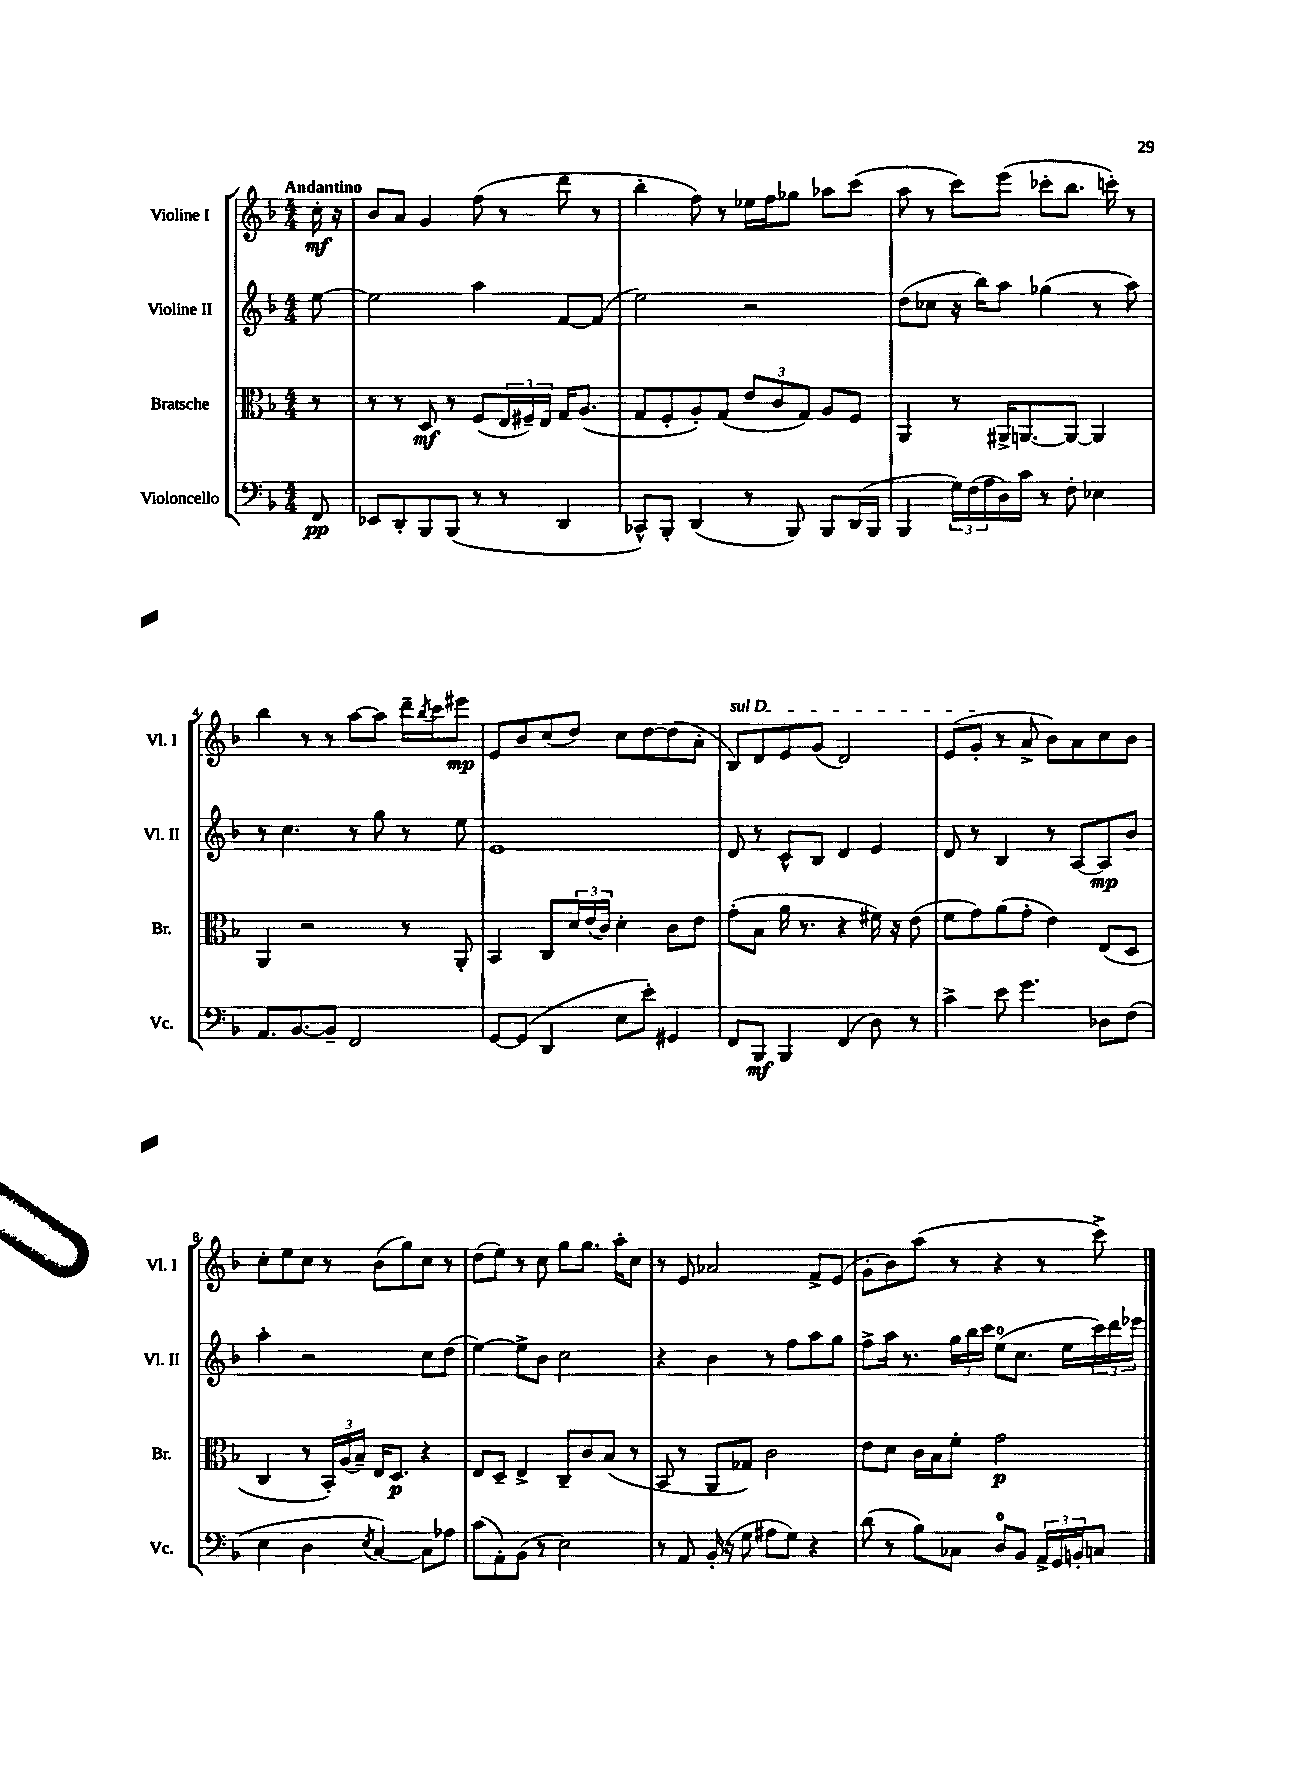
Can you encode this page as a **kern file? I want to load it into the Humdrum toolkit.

**kern	**dynam	**kern	**dynam	**kern	**dynam	**kern	**dynam
*part4	*part4	*part3	*part3	*part2	*part2	*part1	*part1
*staff4	*staff4	*staff3	*staff3	*staff2	*staff2	*staff1	*staff1
*I"Violoncello	*	*I"Bratsche	*	*I"Violine II	*	*I"Violine I	*
*I'Vc.	*	*I'Br.	*	*I'Vl. II	*	*I'Vl. I	*
*clefF4	*	*clefC3	*	*clefG2	*	*clefG2	*
*k[b-]	*	*k[b-]	*	*k[b-]	*	*k[b-]	*
*M4/4	*	*M4/4	*	*M4/4	*	*M4/4	*
=	=	=	=	=	=	=	=
!	!	!	!	!	!	!LO:TX:a:B:t=Andantino	!
8FF/	pp	8r	.	[8ee\	.	16cc'\	mf
.	.	.	.	.	.	16r	.
=1	=1	=1	=1	=1	=1	=1	=1
8EE-X/L	.	8r	.	2ee\]	.	8b-/L	.
8DD'/	.	8r	.	.	.	8a/J	.
8BBB-/	.	8D/	mf	.	.	4g/	.
(8BBB-/J	.	8r	.	.	.	.	.
8r	.	(8F/L	.	4aa\	.	(8ff\	.
8r	.	24E/L	.	.	.	8r	.
.	.	24F#X~/)	.	.	.	.	.
.	.	24E/JJ	.	.	.	.	.
4DD/	.	16G/KL	.	[8f/L	.	8ddd\	.
.	.	(8.A/J	.	.	.	.	.
.	.	.	.	(8f/J]	.	8r	.
=2	=2	=2	=2	=2	=2	=2	=2
8CC-X^^/L)	.	8G/L	.	2ee\)	.	4bb-'\	.
8BBB-'/J	.	8F'/	.	.	.	.	.
(4DD/	.	8A'/)	.	.	.	8ff\)	.
.	.	(8G/J	.	.	.	8r	.
8r	.	12e/L	.	2r	.	16ee-X\LL	.
.	.	.	.	.	.	16ff\J	.
.	.	12c/	.	.	.	.	.
8BBB-/)	.	.	.	.	.	8gg-X\J	.
.	.	12G/J)	.	.	.	.	.
8BBB-/L	.	8A/L	.	.	.	8aa-X\L	.
(16DD/L	.	8F/J	.	.	.	(8ccc\J	.
16BBB-/JJ	.	.	.	.	.	.	.
=3	=3	=3	=3	=3	=3	=3	=3
4BBB-/	.	4AA/	.	(8dd\L	.	8aa\	.
.	.	.	.	8cc-X\J	.	8r	.
24G\LL)	.	8r	.	16r	.	8ccc\L)	.
(24F\	.	.	.	.	.	.	.
.	.	.	.	16bb-\KL)	.	.	.
24A\	.	.	.	.	.	.	.
16D\)	.	16AA#X^/KL	.	8aa\J	.	(8eee\J	.
16c\JJ	.	[8.AAn/	.	.	.	.	.
8r	.	.	.	(4gg-X\	.	8ccc-X'\L	.
8F'\	.	8AA/J_	.	.	.	8.bb-\J	.
4E-X\	.	4AA/]	.	8r	.	.	.
.	.	.	.	.	.	16cccn'\)	.
.	.	.	.	8aa\)	.	8r	.
!!LO:LB:g=z
=4	=4	=4	=4	=4	=4	=4	=4
8.AA/L	.	4AA/	.	8r	.	4bb-\	.
.	.	.	.	4.cc\	.	.	.
[8.BB-/	.	.	.	.	.	.	.
.	.	2r	.	.	.	8r	.
8BB-~/J]	.	.	.	.	.	8r	.
2FF/	.	.	.	8r	.	[8aa\L	.
.	.	.	.	8gg\	.	8aa\J]	.
.	.	8r	.	8r	.	16ddd~\LL	.
.	.	.	.	.	.	8qbb-/	.
.	.	.	.	.	.	16ccc\J	.
.	.	8AA'/	.	8ee\	.	8eee#X\J	mp
=5	=5	=5	=5	=5	=5	=5	=5
[8GG/L	.	4BB-/	.	1e	.	8e/L	.
(8GG/J]	.	.	.	.	.	8b-/	.
4DD/	.	8C/L	.	.	.	(8cc/	.
.	.	24d/L	.	.	.	8dd/J)	.
.	.	(24e/	.	.	.	.	.
.	.	24c/JJ)	.	.	.	.	.
8E\L	.	4d'\	.	.	.	8cc\L	.
8e'\J)	.	.	.	.	.	[8dd\	.
4GG#X/	.	8c\L	.	.	.	(8dd\]	.
.	.	8e\J	.	.	.	8a'\J	.
=6	=6	=6	=6	=6	=6	=6	=6
!	!	!	!	!	!	!LO:TX:a:i:t=sul D	!
8FF/L	.	(8g'\L	.	8d/	.	8B-/L)	.
8BBB-/J	mf	8B-\J	.	8r	.	8d/	.
4BBB-/	.	16a\	.	8c^^/L	.	8e/	.
.	.	8.r	.	.	.	.	.
.	.	.	.	8B-/J	.	(8g/J	.
(4FF/	.	4r	.	4d/	.	2d/)	.
8D\)	.	16f#X\)	.	4e/	.	.	.
.	.	16r	.	.	.	.	.
8r	.	(8e\	.	.	.	.	.
=7	=7	=7	=7	=7	=7	=7	=7
4c^\	.	8f\L	.	8d/	.	(8e/L	.
.	.	8g\)	.	8r	.	8g'/J	.
8e\	.	(8a\	.	4B-/	.	8r	.
4.g\	.	8g'\J	.	.	.	8a^/	.
.	.	4e\)	.	8r	.	8b-\L)	.
.	.	.	.	[8A/L	.	8a\	.
8D-X\L	.	(8E/L	.	8A/]	mp	8cc\	.
(8F\J	.	8D/J	.	8b-/J	.	8b-\J	.
!!LO:LB:g=z
=8	=8	=8	=8	=8	=8	=8	=8
4E\	.	4C/	.	4aa'\	.	8cc'\L	.
.	.	.	.	.	.	8ee\	.
4D\	.	8r	.	2r	.	8cc\J	.
.	.	24BB-'/LL)	.	.	.	8r	.
.	.	(24A/	.	.	.	.	.
.	.	24B-~/JJ)	.	.	.	.	.
8qE/	.	.	.	.	.	.	.
[4C/)	.	16E/KL	.	.	.	(8b-\L	.
.	.	8.D/J	p	.	.	.	.
.	.	.	.	.	.	8gg\)	.
8C\L]	.	4r	.	8cc\L	.	8cc\J	.
8A-X\J	.	.	.	(8dd\J	.	8r	.
=9	=9	=9	=9	=9	=9	=9	=9
(8c\L	.	8E/L	.	[4ee\)	.	(8dd\L	.
8AA'\)	.	8D~/J	.	.	.	8ee\J)	.
(8BB-\J	.	4E^/	.	8ee^\L]	.	8r	.
8r	.	.	.	8b-\J	.	8cc\	.
2E\)	.	8C~/L	.	2cc\	.	8gg\L	.
.	.	8c/	.	.	.	8.gg\J	.
.	.	(8B-/J	.	.	.	.	.
.	.	.	.	.	.	16aa'\KL	.
.	.	8r	.	.	.	8cc\J	.
=10	=10	=10	=10	=10	=10	=10	=10
8r	.	8BB-/	.	4r	.	8r	.
8AA/	.	8r	.	.	.	8e/	.
(16BB-'/	.	8AA/L	.	4b-\	.	2a-X/	.
16r	.	.	.	.	.	.	.
8G\	.	8G-X/J)	.	.	.	.	.
8A#X\L	.	2c\	.	8r	.	.	.
8G\J)	.	.	.	8ff\L	.	.	.
4r	.	.	.	8aa\	.	8f^/L	.
.	.	.	.	8gg\J	.	(8e/J	.
=11	=11	=11	=11	=11	=11	=11	=11
(8d\	.	8e\L	.	8ff^\L	.	8g'\L	.
8r	.	8d\J	.	16aa\Jk	.	8b-\)	.
.	.	.	.	8.r	.	.	.
8B-\L)	.	16c\LL	.	.	.	(8aa\J	.
.	.	16B-\J	.	.	.	.	.
8C-X\J	.	8f'\J	.	24gg\LL	.	8r	.
.	.	.	.	24bb-\	.	.	.
.	.	.	.	24ccc\JJ	.	.	.
8D/L	.	2g\	p	(8ee\L	.	4r	.
8BB-/J	.	.	.	8.cc\J	.	.	.
24AA^/LL	.	.	.	.	.	8r	.
24GG/	.	.	.	.	.	.	.
.	.	.	.	16ee\LL	.	.	.
24BBn'/J	.	.	.	.	.	.	.
8Cn/J	.	.	.	24ccc\)	.	8ccc^\)	.
.	.	.	.	24ddd\	.	.	.
.	.	.	.	24eee-X\JJ	.	.	.
==	==	==	==	==	==	==	==
*-	*-	*-	*-	*-	*-	*-	*-
